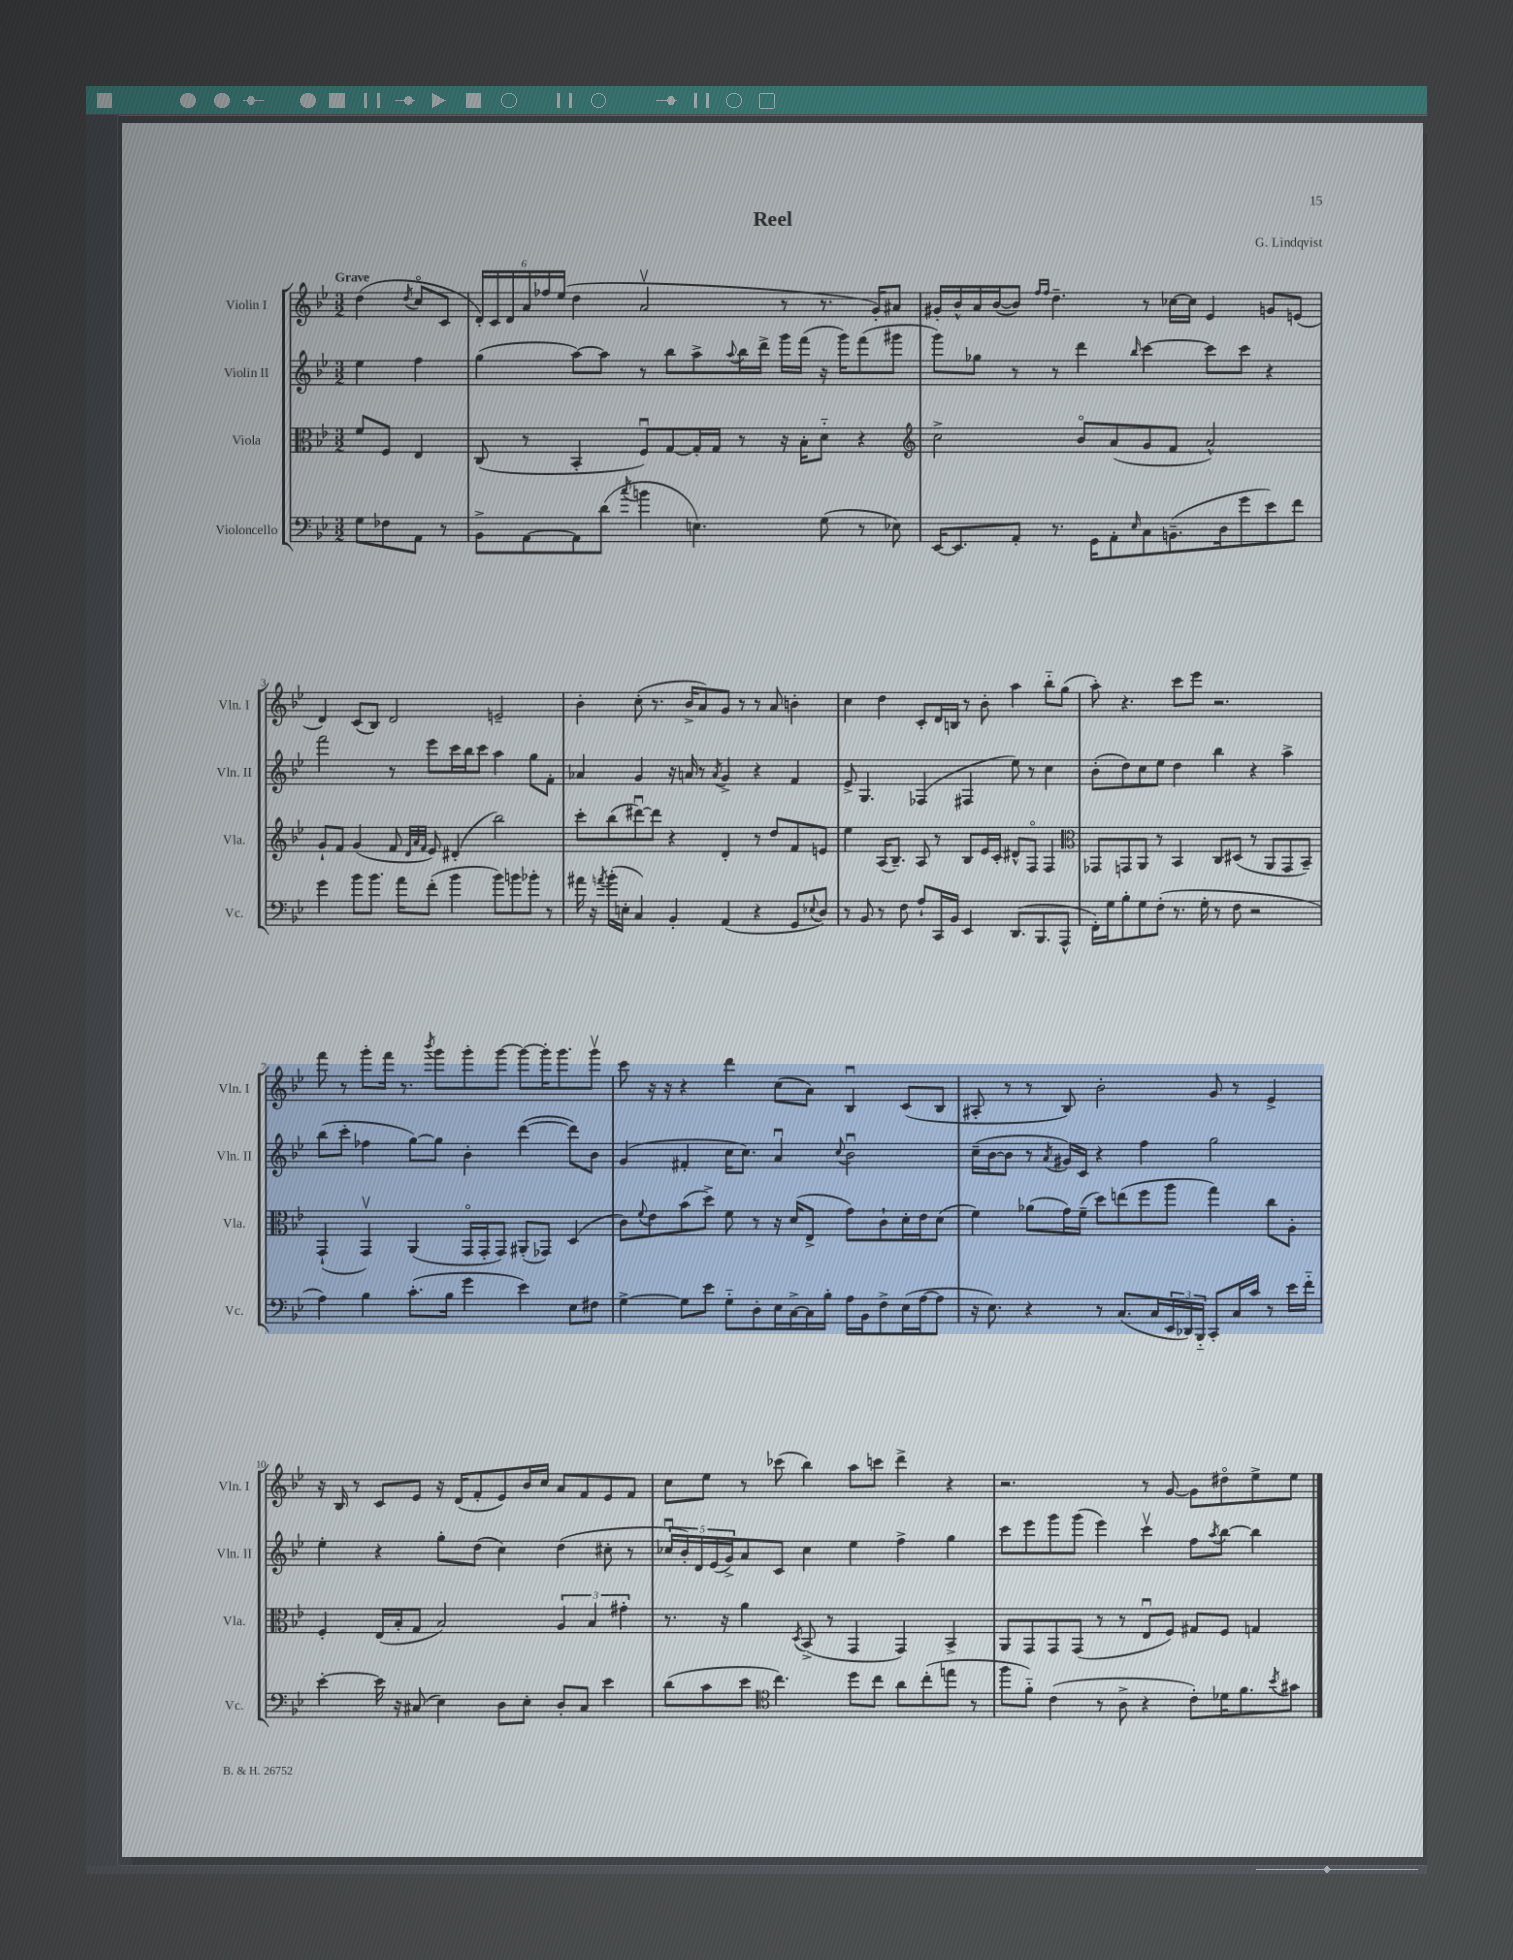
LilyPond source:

\header { title = "Reel" composer = "G. Lindqvist" }
<<
\new StaffGroup <<
\new Staff = "s0" \with { instrumentName = "Violin I" shortInstrumentName = "Vln. I" } {
    \clef treble \key bes \major \numericTimeSignature \time 3/2 \partial 2 \tempo "Grave"
    d''4( \acciaccatura { d''8 } c''8\flageolet c'8 |
    \tuplet 6/4 { d'16-.) c'16 d'16 a'16 fes''16 ees''16( } d''4 a'2\upbow r8 r8. g'16-.) ais'8 |
    gis'16-. bes'16-^ a'16 bes'16~( bes'8) \grace { f''16 f''16 } d''4.-- r8 ces''16~ ces''16 ees'4 g'8 e'8( |
    d'4) c'8( bes8) d'2 e'2-- |
    bes'4-. c''8-.( r8. bes'16-> a'8) g'8 r8 r8 a'8 b'4-. |
    c''4 d''4 c'8-. d'16 b16 r8 bes'8-. a''4 bes''8-_ g''8( |
    a''8-.) r4. c'''8 ees'''8 r2. |
    f'''8 r8 g'''8-. f'''16 r8. \acciaccatura { bes'''8 } g'''8 g'''8-. g'''8~ g'''8~ g'''16-. g'''8. g'''8\upbow |
    c'''8 r16 r16 r4 d'''4 c''8( a'8) bes4\downbow c'8( bes8 |
    ais8-. r8 r8 bes8) bes'2-. g'8 r8 ees'4-> |
    r16 bes16 r8 c'8 ees'8 r16 d'16( f'8-. ees'8) bes'16 c''16 a'8 f'8 ees'8 f'8 |
    c''8 ees''8 r8 ces'''8( bes''4) a''8 c'''8 d'''4-> r4 |
    r2. r8 g'8~ g'8 dis''8\flageolet ees''8-> ees''8 \bar "|." |
}
\new Staff = "s1" \with { instrumentName = "Violin II" shortInstrumentName = "Vln. II" } {
    \clef treble \key bes \major \numericTimeSignature \time 3/2 \partial 2
    ees''4 f''4 |
    g''4( a''8~) a''8 r8 bes''8 a''8-> \appoggiatura { a''8 } bes''16 d'''16-> g'''16 f'''16( r16 g'''16) f'''8( gis'''8 |
    g'''8) ges''8 r8 r8 d'''4 \grace { bes''16 } c'''4~ c'''8 c'''8 r4 |
    f'''2 r8 ees'''8 c'''16 bes''16 c'''8 a''4 g''8 f'8-. |
    aes'4 g'4 r16 a'16 r8 \acciaccatura { a'8 } g'4-> r4 f'4 |
    ees'8-> g4. fes4( fis4 ees''8) r8 c''4 |
    bes'8-.( d''8) c''8 ees''8 d''4 bes''4 r4 a''4-> |
    bes''8( c'''8-. fes''4 g''8~) g''8 bes'4-. d'''4~( d'''8) bes'8 |
    g'4( fis'4-. c''16 c''8.) a'4\downbow \appoggiatura { c''8 } bes'2\downbow |
    c''16--( bes'16~ bes'8 r8 \acciaccatura { a'8 } gis'16) c'16 r4 f''4 g''2 |
    ees''4-. r4 g''8-. d''8( c''4) d''4( cis''8-. r8 |
    \tuplet 5/4 { ces''16\downbow bes'16-.) d'16 ees'16( g'16->) } a'8 c'8 ces''4 ees''4 f''4-> g''4 |
    c'''8 ees'''8 g'''8 g'''8( ees'''4) c'''4\upbow f''8 \acciaccatura { a''8 } bes''8~ bes''4 \bar "|." |
}
\new Staff = "s2" \with { instrumentName = "Viola" shortInstrumentName = "Vla." } {
    \clef alto \key bes \major \numericTimeSignature \time 3/2 \partial 2
    f'8 f8 ees4 |
    c8( r8 bes,4-. f8\downbow) g8~ g16-. g16 r8 r16 bes16-. d'8-_ r4 |
    \clef treble c''2-> bes'8\flageolet a'8( g'8 f'8 a'2-^) |
    g'8-! f'8 g'4( f'8 \grace { d'32 a'32 f'32 } ees'8) dis'4-.( bes''2) |
    c'''8-. bes''8( dis'''8~\downbow) dis'''8 r4 d'4-. r8 d''8 f'8 e'8 |
    ees''4 a16( bes8.--) a8 r8 bes8 ees'16 c'16-. dis'8-^ f8\flageolet f4 |
    \clef alto ges,8 g,8 a,8 r8 bes,4 c8 dis8( r8 a,8 g,8 bes,8--) |
    g,4-!( g,4\upbow) a,4( g,16\flageolet g,16-. g,8) ais,8-.( ges,8) d4( |
    c'8) \appoggiatura { f'8 } ees'8 bes'8( d''8->) f'8 r8 r16 d'16( ees8-> g'8) c'8-! d'16-. ees'16 d'8( |
    f'4) aes'8( g'16) f'16--( d''8) e''8( f''8 a''8 g''4) c''8 a8-. |
    f4-. ees16( bes16-. g8 bes2) \tuplet 3/2 { a4 bes4 gis'4-. } |
    r8. r16 a'4 \acciaccatura { d8 } bes,8->( r8 g,4 g,4) bes,4-> |
    a,8 g,8 g,8 g,8( r8 r8 ees8\downbow f8) gis8 f8 g4 \bar "|." |
}
\new Staff = "s3" \with { instrumentName = "Violoncello" shortInstrumentName = "Vc." } {
    \clef bass \key bes \major \numericTimeSignature \time 3/2 \partial 2
    g8 fes8 a,8 r8 |
    bes,8-> a,8~ a,8 d'8( \acciaccatura { c''8 } b'4 e4.) g8( r8 ees8) |
    ees,16~ ees,8. a,8-. r8. g,16 a,8-. \grace { ees16 } c8 b,8.--( d16 g'8 ees'8) f'8 |
    g'4 bes'8 bes'8. a'16 f'8-.( bes'4 bes'8) b'8 bes'8-. r8 |
    ais'16 r16 \acciaccatura { a'8 } bes'16-.( e16-. c4) bes,4-. a,4( r4 g,8 \appoggiatura { ees8 } d8) |
    r8 bes,8 r8 f8 a8-! c,16 bes,16 ees,4 d,8.( bes,,8. a,,8-^ |
    f,16-.) g16 bes8-. g8 f8-.( r8. g16-. r8 f8 r2 |
    a4) bes4 c'8.-.( bes16 g'4 ees'4) ees8 fis8 |
    g4~-> g8 ees'8 g8-_ d8-. ees16 c16~-> c16 bes16-. a16 bes,16 f8-> ees16( a16~ a8 |
    r16 ees8.) r4 r8 c8.( c16 \tuplet 3/2 { ees,16 des,16) bes,,16-_ } c,8-. c16 c'16 r8 ees'16 f'16-_ |
    ees'4~-. ees'16 r16 cis8( ees4) d8 ees8-. d8-. cis8 ees'4 |
    d'8( c'8 ees'8 \clef tenor c''4.) d''8 c''8 a'8 c''8-.( e''8 r8 |
    f''8 f'8-_) c'4( r8 a8-> r4 c'8-.) des'16 f'8. \acciaccatura { bes'8 } gis'8 \bar "|." |
}
>>
>>
